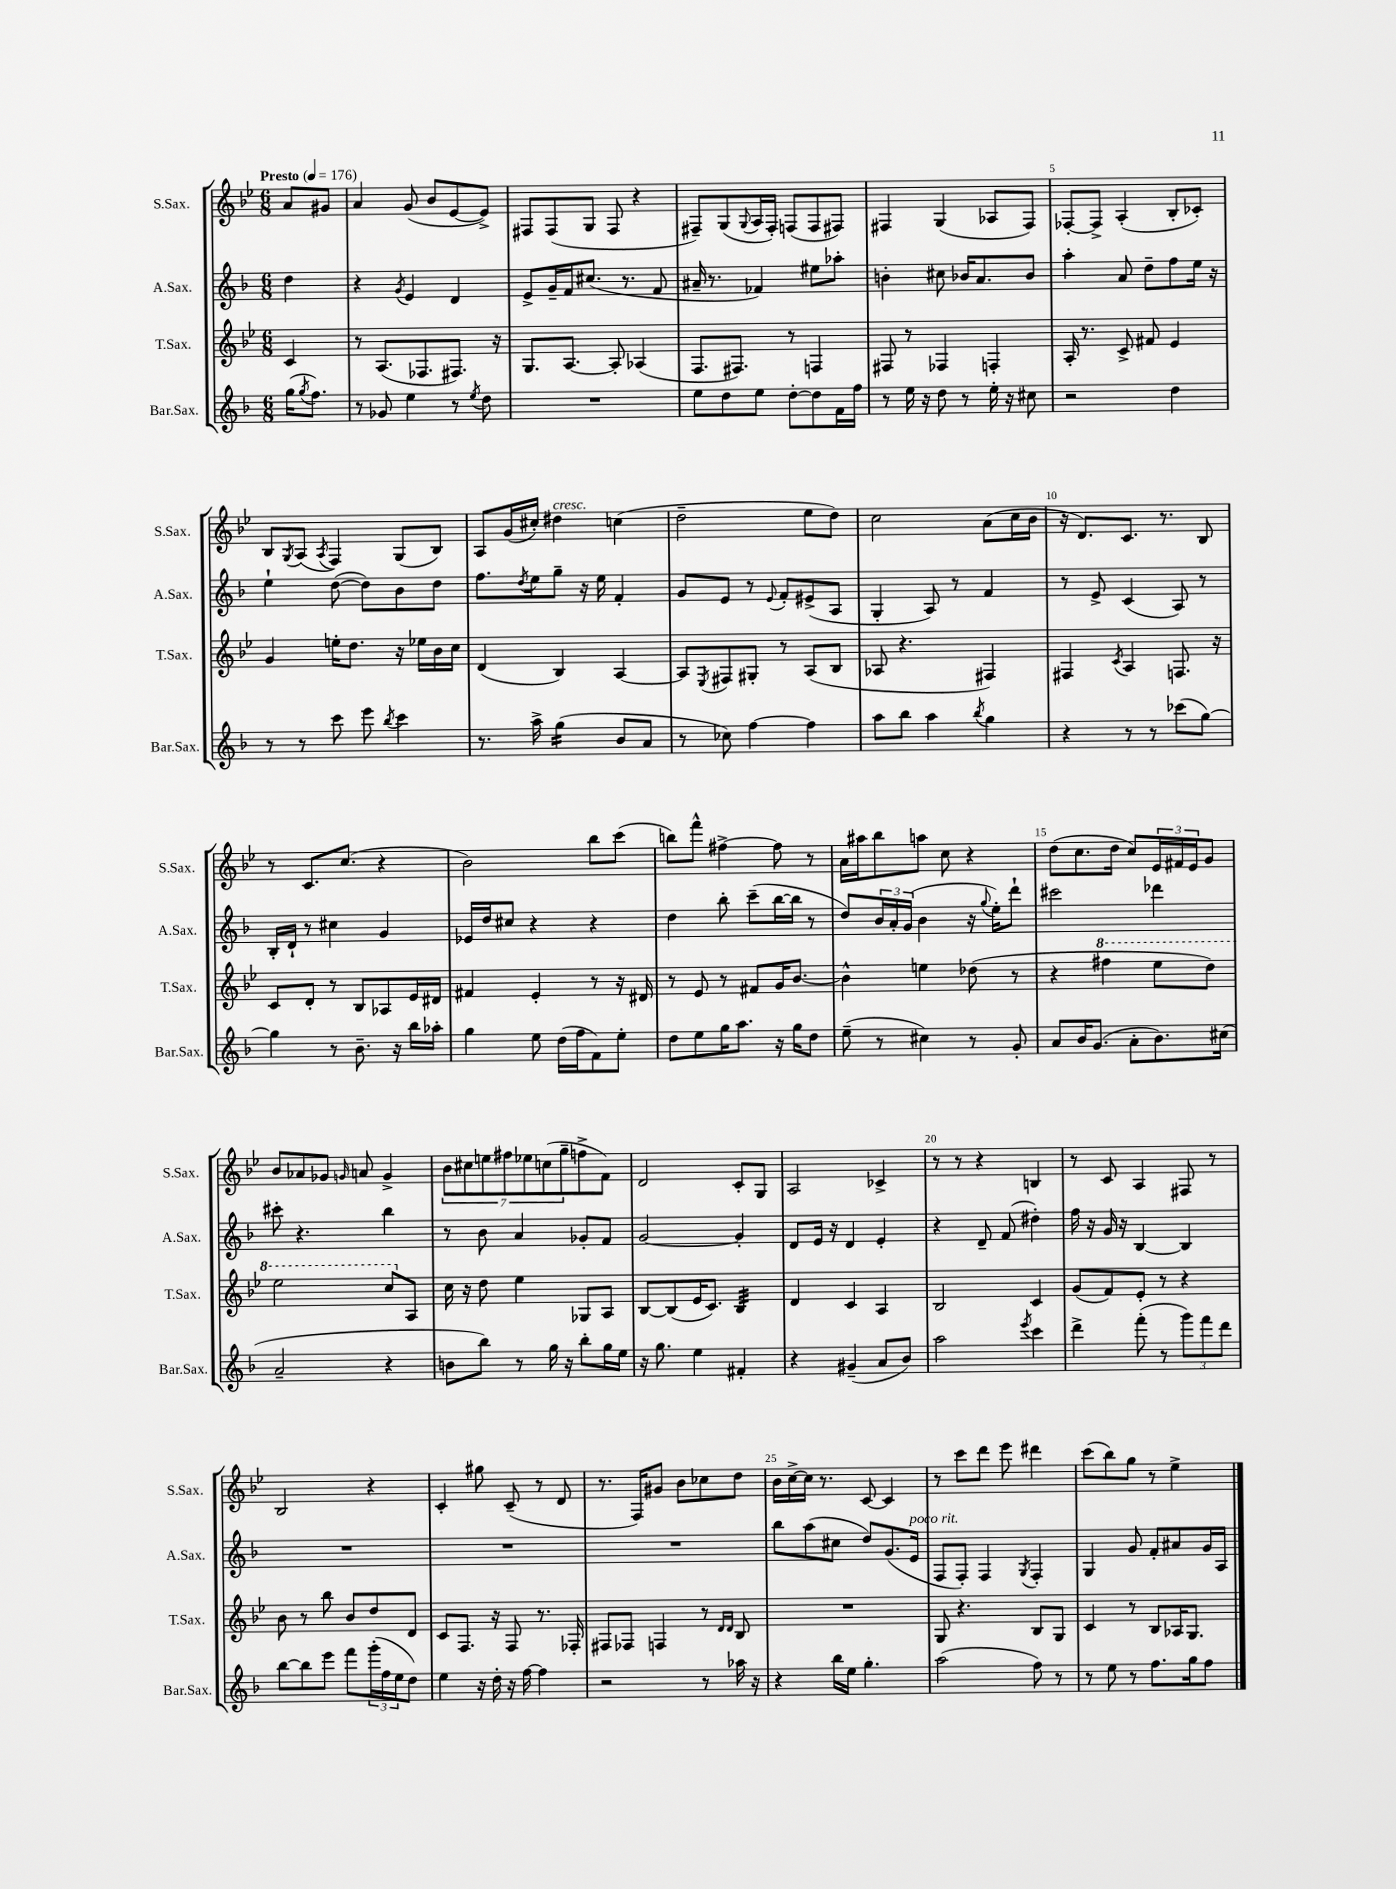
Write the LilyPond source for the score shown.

<<
\new StaffGroup <<
\new Staff = "s0" \with { instrumentName = "S.Sax." shortInstrumentName = "S.Sax." } {
    \clef treble \key bes \major \numericTimeSignature \time 6/8 \partial 4 \tempo "Presto" 4 = 176
    a'8 gis'8 |
    a'4 g'8( bes'8 ees'8~ ees'8->) |
    fis8 fis8( g8 fis8 r4 |
    fis8--) g8( \appoggiatura { g8 } a16 fis16-.) f8( f8 fis8) |
    fis4 g4( aes8 fis8) |
    fes8~-. fes8-> a4-.( bes8-. ces'8-.) |
    bes8 \acciaccatura { g8 } a8( \acciaccatura { a8 } f4) g8( bes8) |
    a8 g'16( cis''16-.) dis''4^\markup { \italic "cresc." } c''4( |
    d''2-- ees''8 d''8) |
    c''2 a'8( c''16 bes'16 |
    r16 d'8.) c'8. r8. bes8 |
    r8 c'8. c''8.( r4 |
    bes'2) bes''8 c'''8( |
    b''8) f'''8-^ fis''4~-> fis''8 r8 |
    a'16 ais''16 bes''8 a''8 c''8 r4 |
    d''8( c''8. d''16 c''8) \tuplet 3/2 { ees'16 fis'16 ees'16 } g'8 |
    bes'8 aes'8 ges'8 \grace { g'16 } a'8 g'4-> |
    \tuplet 7/4 { bes'8 cis''8 e''8 fis''8 ees''8 c''8( g''8-- } f''8-> f'8) |
    d'2 c'8-. g8 |
    a2 ces'4-> |
    r8 r8 r4 b4 |
    r8 c'8 a4 fis8 r8 |
    bes2 r4 |
    c'4-. gis''8 c'8--( r8 d'8 |
    r8. f16) gis'8 bes'8 ces''8 d''8 |
    bes'16 c''16~-> c''16 r8. c'8~ c'4 |
    r8 c'''8 d'''8 ees'''8 dis'''4 |
    c'''8( bes''8) g''8 r8 ees''4-> \bar "|." |
}
\new Staff = "s1" \with { instrumentName = "A.Sax." shortInstrumentName = "A.Sax." } {
    \clef treble \key f \major \numericTimeSignature \time 6/8 \partial 4
    d''4 |
    r4 \acciaccatura { g'8 } e'4 d'4 |
    e'8-> g'16-- f'16 cis''8.( r8. f'8 |
    ais'16-- r8. fes'4) eis''8 aes''8-. |
    b'4-. cis''8 bes'16 a'8. bes'8 |
    a''4-. a'8 d''8-- f''8 e''16 r16 |
    e''4-! d''8~( d''8) bes'8 d''8 |
    f''8. \acciaccatura { d''8 } e''16 g''8-- r16 e''16 f'4-. |
    g'8 e'8 r8 \appoggiatura { e'8 } f'8-. eis'8->( a8 |
    g4-. a8) r8 f'4 |
    r8 e'8-> c'4( a8) r8 |
    bes16-. d'16-! r8 cis''4 g'4 |
    ees'16 d''16 cis''8 r4 r4 |
    d''4 bes''8-. c'''8--( bes''16~ bes''16 r8 |
    d''8) \tuplet 3/2 { bes'16 a'16-. g'16( } bes'4 r16 \appoggiatura { g''8 } e''16-.) d'''8-! |
    cis'''2 des'''4 |
    cis'''8-. r4. bes''4 |
    r8 bes'8 a'4 ges'8-. f'8 |
    g'2~ g'4-. |
    d'8 e'16 r16 d'4 e'4-. |
    r4 d'8-- f'8( dis''4-.) |
    f''16 r16 g'16 r16 bes4~ bes4 |
    R2. |
    R2. |
    R2. |
    bes''8 a''8( cis''8 d''8) g'8.( e'16^\markup { \italic "poco rit." } |
    f8 f8-.) f4 \acciaccatura { g8 } f4-. |
    g4 g'8 f'8-. ais'8 g'16 a16 \bar "|." |
}
\new Staff = "s2" \with { instrumentName = "T.Sax." shortInstrumentName = "T.Sax." } {
    \clef treble \key bes \major \numericTimeSignature \time 6/8 \partial 4
    c'4 |
    r8 a8.( fes8. fis8.) r16 |
    g8. a8.~ a8-. aes4( |
    f8. fis8.) r8 f4 |
    fis8 r8 fes4 f4-. |
    a16-. r8. c'8-> fis'8 ees'4 |
    g'4 e''16-. d''8. r16 ees''16 bes'16 c''16 |
    d'4( bes4) a4~ |
    a8 \acciaccatura { ees8 } fis8 gis8-. r8 a8( bes8 |
    aes8 r4. fis4) |
    fis4 \acciaccatura { c'8 } a4 f8. r16 |
    c'8 d'8-. r8 bes8 aes8 ees'16 dis'16 |
    fis'4 ees'4-. r8 r16 dis'16 |
    r8 ees'8 r8 fis'8 g'16 bes'8.~ |
    bes'4-^ e''4 des''8( r8 |
    r4 \ottava #1 fis'''4 ees'''8 d'''8) |
    ees'''2 c'''8 \ottava #0 a8 |
    c''16 r16 d''8 ees''4 ges8 a8 |
    bes8~ bes8( ees'16 c'8.) bes4:32 |
    d'4 c'4 a4 |
    bes2 c'4 |
    g'8( f'8) ees'8-. r8 r4 |
    bes'8 r8 bes''8 bes'8 d''8 d'8 |
    c'8 f8. r16 f8 r8. fes16-. |
    fis8 fes8 f4 r8 \grace { d'16 d'16 } bes8 |
    R2. |
    g8 r4. bes8 g8 |
    c'4 r8 bes8 aes16 g8. \bar "|." |
}
\new Staff = "s3" \with { instrumentName = "Bar.Sax." shortInstrumentName = "Bar.Sax." } {
    \clef treble \key f \major \numericTimeSignature \time 6/8 \partial 4
    g''16( \acciaccatura { g''8 } f''8.) |
    r8 ges'8 e''4 r8 \acciaccatura { e''8 } d''8 |
    R2. |
    e''8 d''8 e''8 d''8~-. d''8 f'16 f''16 |
    r8 e''16 r16 d''8 r8 e''16-. r16 cis''8 |
    r2 d''4 |
    r8 r8 c'''8 e'''8 \acciaccatura { bes''8 } c'''4 |
    r8. a''16-> g''4:16( bes'8 a'8 |
    r8 ces''8) f''4~ f''4 |
    a''8 bes''8 a''4 \acciaccatura { bes''8 } g''4 |
    r4 r8 r8 ces'''8( g''8~) |
    g''4 r8 bes'8.-- r16 bes''16 aes''16-. |
    g''4 e''8 d''16( f''16 f'8) e''8-. |
    d''8 e''8 g''16 a''8. r16 g''16 d''8 |
    e''8--( r8 cis''4) r8 g'8-. |
    a'8 bes'16 g'8.( a'8-. bes'8.) cis''16( |
    a'2-- r4 |
    b'8 bes''8) r8 g''16 r16 bes''8-. g''16 e''16 |
    r16 g''8. e''4 fis'4-. |
    r4 gis'4--( a'8 bes'8) |
    a''2 \acciaccatura { e'''8 } c'''4 |
    d'''4-> f'''8-.( r8 \tuplet 3/2 { g'''8) f'''8 d'''8 } |
    bes''8~ bes''8 e'''8 f'''8 \tuplet 3/2 { g'''16-.( f''16 e''16 } d''8) |
    e''4 r16 d''16-. r16 f''16~ f''4 |
    r2 r8 aes''16 r16 |
    r4 bes''16 e''16 g''4.-. |
    a''2( f''8) r8 |
    r8 e''8 r8 f''8. g''16 f''8 \bar "|." |
}
>>
>>
\layout { \context { \Score \override BarNumber.break-visibility = ##(#f #t #t) barNumberVisibility = #(every-nth-bar-number-visible 5) } }
